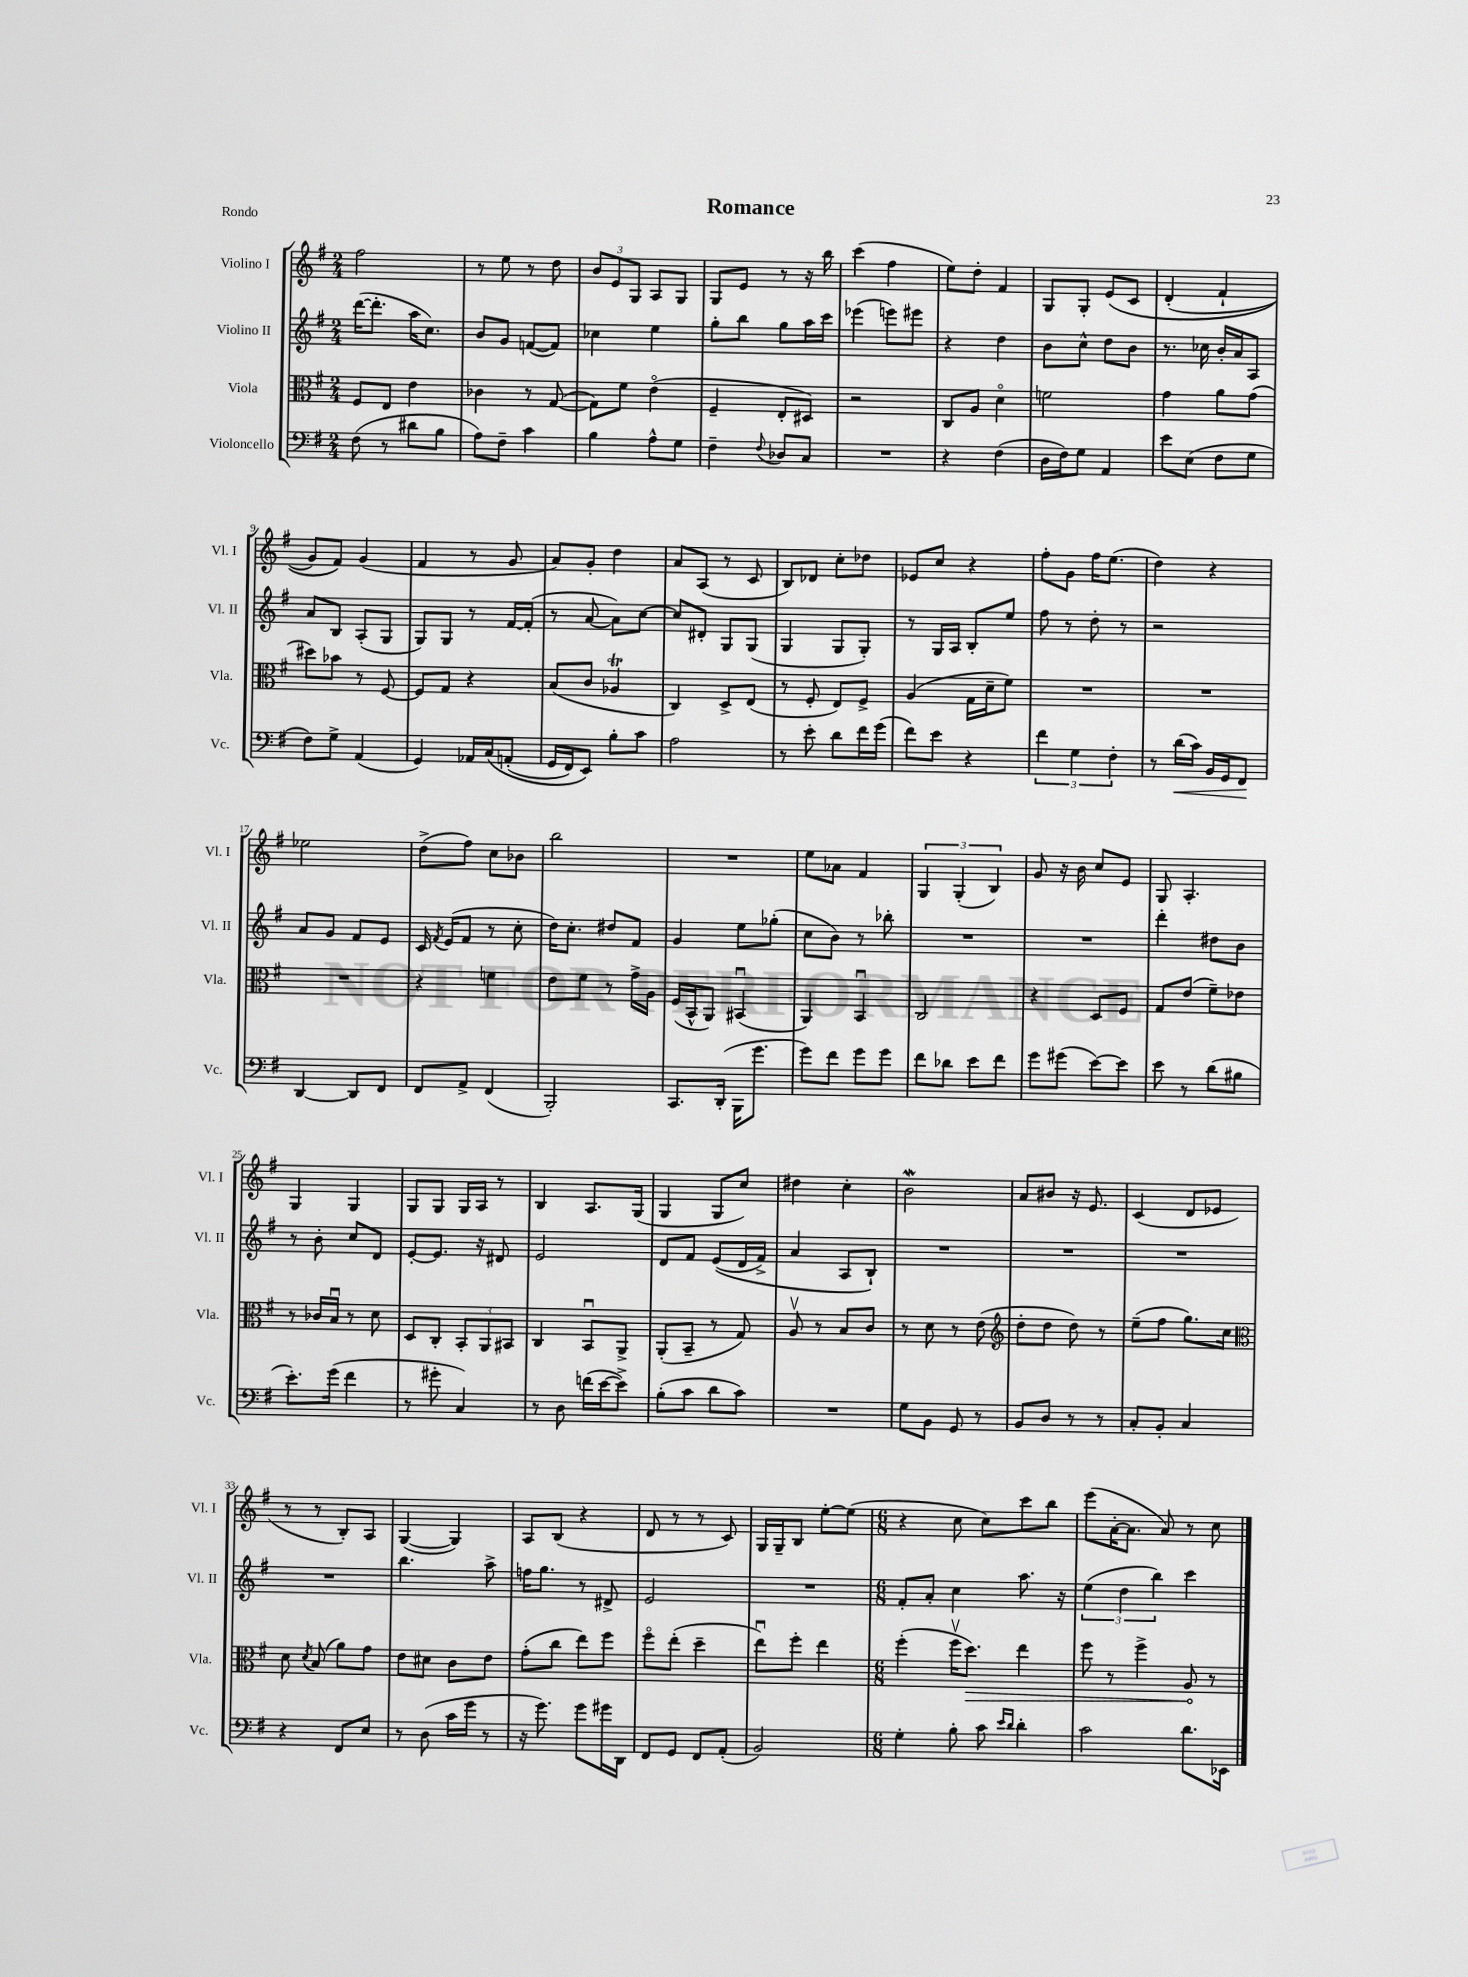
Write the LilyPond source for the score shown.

\header { title = "Romance" piece = "Rondo" }
<<
\new StaffGroup <<
\new Staff = "s0" \with { instrumentName = "Violino I" shortInstrumentName = "Vl. I" } {
    \clef treble \key g \major \numericTimeSignature \time 2/4
    \autoBeamOff fis''2 |
    r8 e''8 r8 d''8 |
    \tuplet 3/2 { b'8[ e'8 g8] } a8[ g8] |
    g8[ e'8] r8 r16 b''16 |
    c'''4( fis''4 |
    e''8[) d''8]-. fis'4 |
    g8[ g8]-. e'8[\( c'8] |
    d'4-.( fis'4-! |
    g'8[) fis'8]\) g'4( |
    fis'4 r8 g'8 |
    a'8[) g'8]-. d''4 |
    a'8[ a8]( r8 c'8 |
    b8[) des'8] c''8[-. des''8] |
    ees'8[ c''8] r4 |
    fis''8[-. g'8] fis''16[ e''8.]( |
    d''4) r4 |
    ees''2 |
    d''8[->( fis''8]) c''8[ bes'8] |
    b''2 |
    R2 |
    e''8[ aes'8] fis'4 |
    \tuplet 3/2 { g4 g4-.( b4) } |
    g'8 r16 b'16 c''8[ e'8] |
    g8 a4.-. |
    g4 g4 |
    g8[ g8] g16[ a16] r8 |
    b4 a8.[ g16]( |
    g4 g8[ c''8]) |
    dis''4 c''4-. |
    b'2\mordent |
    a'8[ bis'8] r16 e'8. |
    c'4( d'8[ ees'8] |
    r8 r8 b8[-.) a8] |
    g4~( g4) |
    a8[ b8]( r4 |
    d'8 r8 r8 c'8) |
    g16[ g16-- b8] e''8[~-. e''8]( |
    \numericTimeSignature \time 6/8 r4 c''8 c''8[) c'''8 b''8] |
    e'''8[( a'16~-. a'8.] a'8) r8 c''8 \bar "|." |
}
\new Staff = "s1" \with { instrumentName = "Violino II" shortInstrumentName = "Vl. II" } {
    \clef treble \key g \major \numericTimeSignature \time 2/4
    \autoBeamOff d'''16[~( d'''8.]-. a''16[ c''8.]) |
    b'8[ g'8] f'8[~( f'8]) |
    ces''4 e''4 |
    g''8[-. b''8] g''8[ a''16 c'''16] |
    ees'''4( e'''8[) eis'''8] |
    r4 d''4 |
    b'8[ c''8]-^ d''8[ b'8] |
    r8. ces''16 b'16[-. a'16 a8] |
    a'8[ b8] a8[-.( g8] |
    g8[) g8] r8 fis'16[~ fis'16]-.( |
    r8 a'8~ a'8[) c''8]~ |
    c''8[ dis'8]-. g8[ g8]( |
    g4 g8[ g8]-.) |
    r8 g16[ a16] b8[-. e''8] |
    fis''8 r8 d''8-. r8 |
    r2 |
    a'8[ g'8] fis'8[ e'8] |
    c'16 \acciaccatura { fis'8 } e'16[( fis'8] r8 c''8-. |
    d''16[) c''8.]-. dis''8[ fis'8] |
    g'4 e''8[ ges''8]-.( |
    c''8[ b'8]) r8 bes''8-. |
    R2 |
    R2 |
    d'''4-. dis''8[ b'8] |
    r8 b'8-. c''8[ d'8] |
    e'8[~-. e'8.] r16 dis'8 |
    e'2 |
    d'8[ fis'8] e'8[(\( d'16 fis'16]->) |
    a'4 a8[ b8]-!\) |
    R2 |
    R2 |
    R2 |
    R2 |
    b''4. a''8-> |
    f''16[ g''8.] r8 dis'8-> |
    e'2 |
    R2 |
    \numericTimeSignature \time 6/8 fis'8[-. a'8]-. c''4 a''8. r16 |
    \tuplet 3/2 { e''4( d''4 b''4) } c'''4 \bar "|." |
}
\new Staff = "s2" \with { instrumentName = "Viola" shortInstrumentName = "Vla." } {
    \clef alto \key g \major \numericTimeSignature \time 2/4
    \autoBeamOff fis8[ e8] e'4 |
    ces'4 r8 g8~( |
    g8[) fis'8] e'4\flageolet( |
    fis4-- e8[-. dis8]) |
    r2 |
    c8[ a8] d'4\flageolet |
    f'2 |
    g'4 a'8[ g'8]( |
    dis''8[) bes'8] r8 fis8~ |
    fis8[ g8] r4 |
    b8[( c'8] aes4\trill |
    c4) d8[-> e8]( |
    r8 fis8-. e8[) fis8]-> |
    a4( g16[ d'16-- fis'8]) |
    R2 |
    R2 |
    R2 |
    r4 f'4 |
    e'8[ fis'8] r8 g'16[-> a16] |
    fis16[( b,16-^ a,8]) bis,4\downbow( |
    a,4) b,4\downbow |
    c2 |
    r4 d8[ fis8] |
    g8[ e'8]( fis'8[--) ees'8] |
    r8 ces'16[ b16]\downbow r8 d'8 |
    d8[ c8]-. \tuplet 3/2 { b,8[-. a,8 bis,8] } |
    c4 b,8[\downbow a,8]-> |
    a,8[-.( b,8]-- r8 g8) |
    a8\upbow r8 b8[ c'8] |
    r8 d'8 r8 e'8( |
    \clef treble d''8[-. d''8] d''8) r8 |
    e''8[--( fis''8] g''8.[) c''16] |
    \clef alto d'8 \acciaccatura { d'8 } b8( a'8[) g'8] |
    e'8[ dis'8] c'8[ e'8] |
    g'8[-.( c''8] e''8[) fis''8] |
    fis''8[\flageolet e''8]-.( d''4-- |
    e''8[\downbow) fis''8]-. e''4 |
    \numericTimeSignature \time 6/8 fis''4-.( fis''16[\upbow \once \override Hairpin.circled-tip = ##t d''8.]\>) e''4 |
    fis''8 r8 fis''4-> a8\! r8 \bar "|." |
}
\new Staff = "s3" \with { instrumentName = "Violoncello" shortInstrumentName = "Vc." } {
    \clef bass \key g \major \numericTimeSignature \time 2/4
    \autoBeamOff fis8( r8 dis'8[ b8] |
    a8[) fis8]-- c'4 |
    b4 a8[-^ g8] |
    fis4-- \appoggiatura { fis8 } des8[ c8] |
    R2 |
    r4 fis4( |
    d16[ fis16) g8] a,4 |
    e'8[ e8]( fis8[ g8] |
    fis8[) g8]-> a,4( |
    g,4) aes,16[ c16\( a,8]-.( |
    g,16[ fis,16) e,8]\) b8[-. c'8] |
    a2 |
    r8 e'8-. d'8[ fis'16 g'16]( |
    fis'8[) e'8] r4 |
    \tuplet 3/2 { fis'4 g4 fis4-. } |
    r8 d'16[\<( c'16]) b,16[ g,16 fis,8]\! |
    d,4~ d,8[ fis,8] |
    fis,8[ a,8]-> fis,4( |
    b,,2-.) |
    c,8.[ d,16]-.( b,,16[ g'8.] |
    g'8[) fis'8] g'8[ g'8] |
    fis'8[ des'8] e'8[ fis'8] |
    g'8[ gis'8]( e'8[~) e'8] |
    e'8 r8 d'8[( bis8] |
    e'8.[-.) g'16]( fis'4 |
    r8 gis'8-. c4) |
    r8 d8 f'16[( e'16~ e'8]->) |
    b8[-.( c'8] d'8[ c'8]) |
    R2 |
    g8[ b,8] g,8 r8 |
    b,8[ d8] r8 r8 |
    c8[-. b,8]-. c4 |
    r4 fis,8[ e8] |
    r8 d8( c'16[ g'16] r8 |
    r16 g'8.) g'8[ gis'16 d,16] |
    fis,8[ g,8] fis,8[ a,8]-.( |
    b,2) |
    \numericTimeSignature \time 6/8 g4-. b8-. c'8 \grace { e'16[ d'16] } d'4-. |
    c'2 d'8.[ ees,16] \bar "|." |
}
>>
>>
